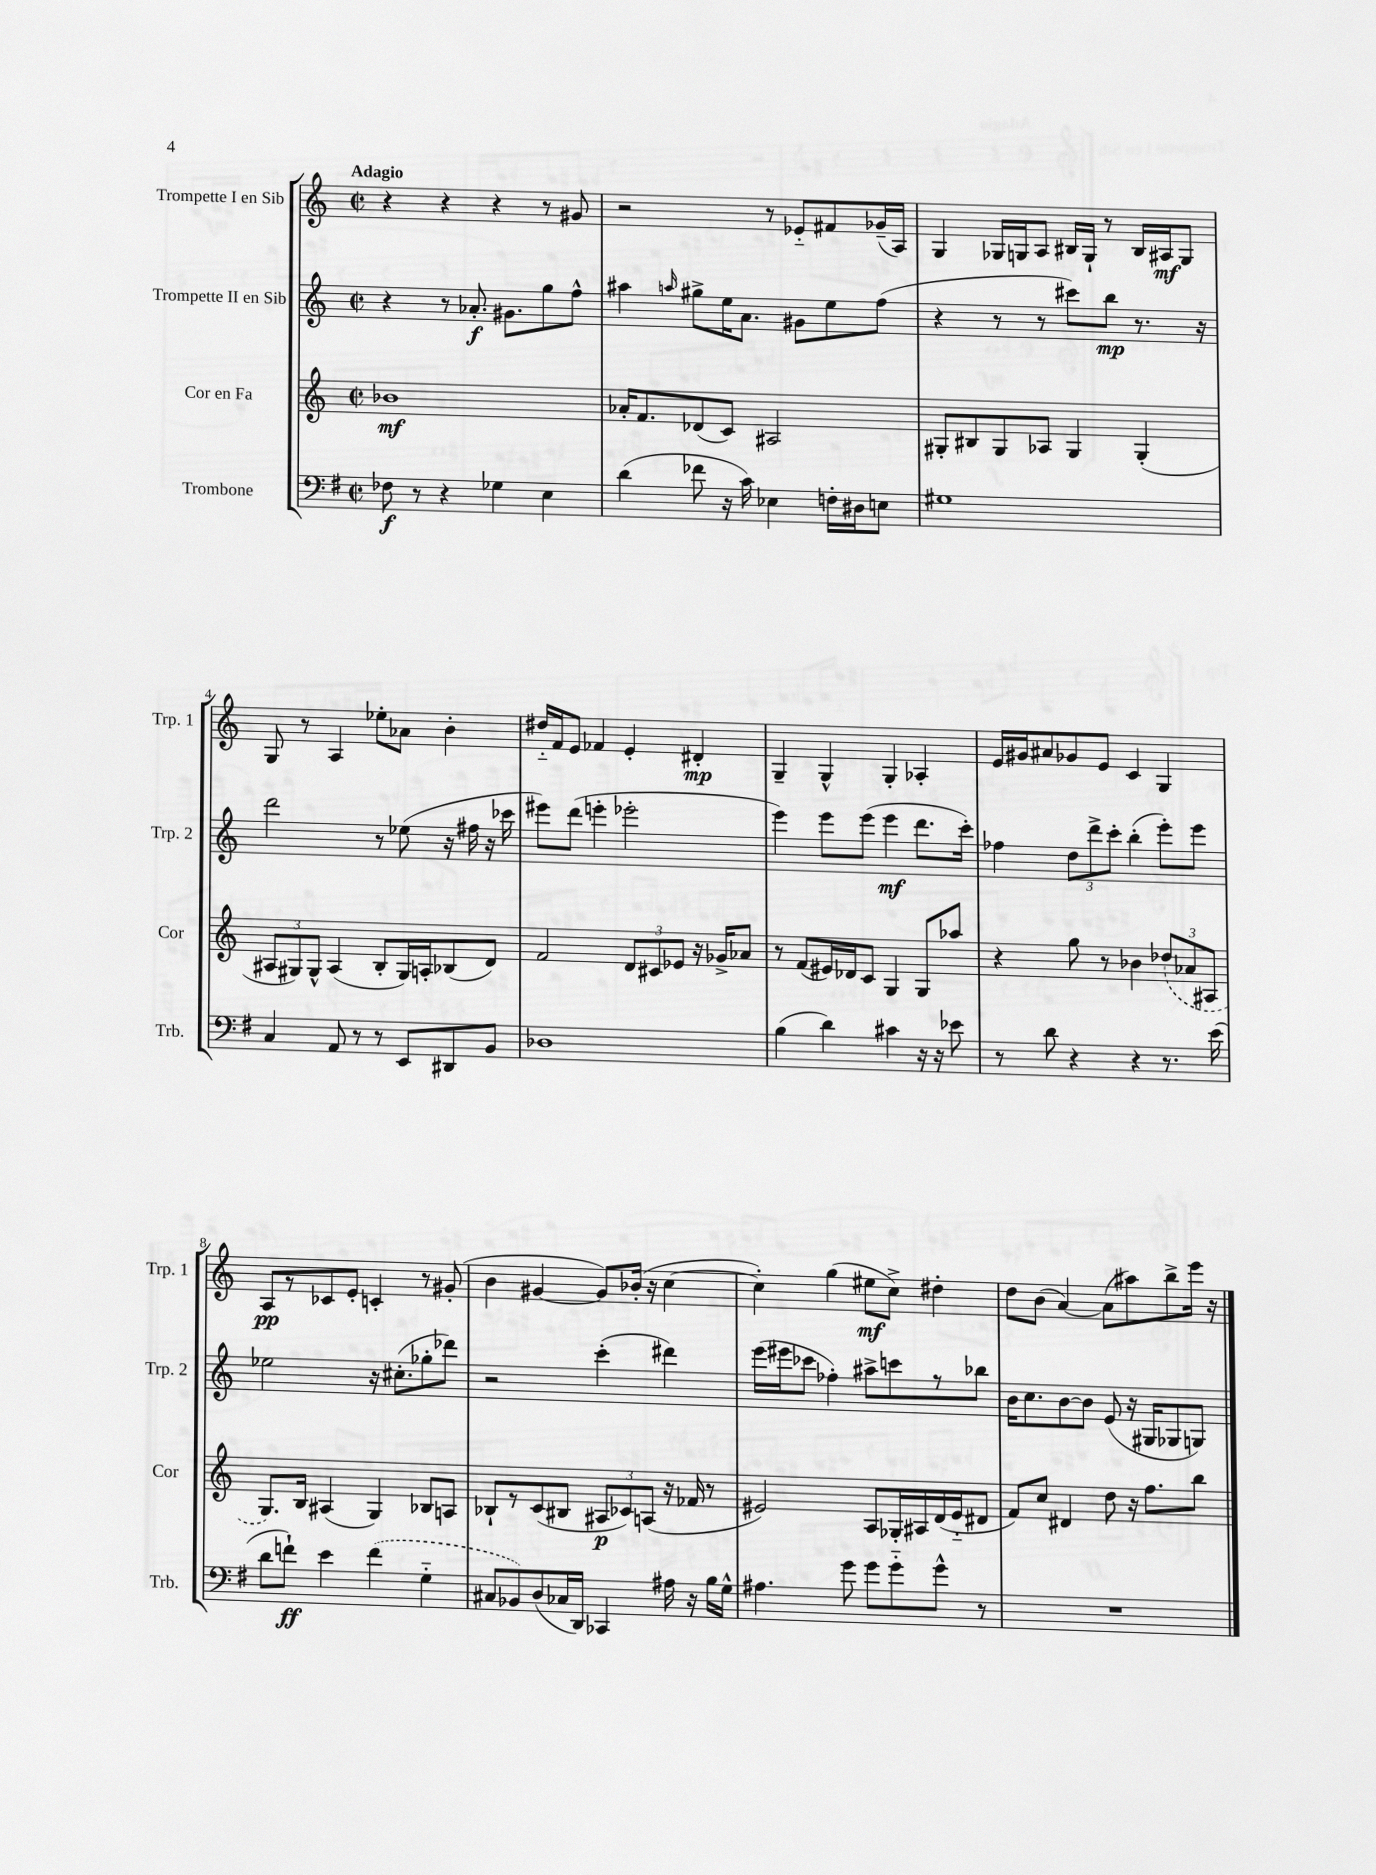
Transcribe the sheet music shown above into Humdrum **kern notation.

**kern	**dynam	**kern	**dynam	**kern	**dynam	**kern	**dynam
*part4	*part4	*part3	*part3	*part2	*part2	*part1	*part1
*staff4	*staff4	*staff3	*staff3	*staff2	*staff2	*staff1	*staff1
*I"Trombone	*	*I"Cor en Fa	*	*I"Trompette II en Sib	*	*I"Trompette I en Sib	*
*I'Trb.	*	*I'Cor	*	*I'Trp. 2	*	*I'Trp. 1	*
*clefF4	*	*clefG2	*	*clefG2	*	*clefG2	*
*k[f#]	*	*k[]	*	*k[]	*	*k[]	*
*M2/2	*	*M2/2	*	*M2/2	*	*M2/2	*
*met(c|)	*	*met(c|)	*	*met(c|)	*	*met(c|)	*
=1	=1	=1	=1	=1	=1	=1	=1
!	!	!	!	!	!	!LO:TX:a:B:t=Adagio	!
8F-X\	f	1b-X	mf	4r	.	4r	.
8r	.	.	.	.	.	.	.
4r	.	.	.	8r	.	4r	.
.	.	.	.	8.a-X'/	f	.	.
4G-X\	.	.	.	.	.	4r	.
.	.	.	.	8.g#X\L	.	.	.
4E\	.	.	.	8gg\	.	8r	.
.	.	.	.	8ff^^\J	.	8g#X/	.
=2	=2	=2	=2	=2	=2	=2	=2
(4d\	.	16a-X'/KL	.	4aa#X\	.	2r	.
.	.	8.f/	.	.	.	.	.
.	.	.	.	16qqaan/	.	.	.
8f-X\	.	(8d-X/	.	8gg#X^\L	.	.	.
16r	.	8c/J)	.	16ee\K	.	.	.
16c\)	.	.	.	8.a\J	.	.	.
4E-X\	.	2A#X/	.	.	.	8r	.
.	.	.	.	8g#X\L	.	8e-X/L	.
16Fn'\LL	.	.	.	8ee\	.	8f#X/	.
16D#X\J	.	.	.	.	.	.	.
8En\J	.	.	.	(8ff\J	.	(16g-X~/L	.
.	.	.	.	.	.	16A/JJ)	.
=3	=3	=3	=3	=3	=3	=3	=3
1G#X	.	8G#X'/L	.	4r	.	4G/	.
.	.	8B#X/	.	.	.	.	.
.	.	8G#/	.	8r	.	16G-X/LL	.
.	.	.	.	.	.	16Gn/J	.
.	.	8A-X/J	.	8r	.	8A/J	.
.	.	4G#/	.	8ccc#X\L)	.	16B#X/LL	.
.	.	.	.	.	.	16G`/JJ	.
.	.	.	.	8bb\J	mp	8r	.
.	.	(4G#'/	.	8.r	.	16B#/LL	.
.	.	.	.	.	.	16A#X/J	mf
.	.	.	.	.	.	8G/J	.
.	.	.	.	16r	.	.	.
!!LO:LB:g=z
=4	=4	=4	=4	=4	=4	=4	=4
4C/	.	12A#X/L	.	2ddd\	.	8G/	.
.	.	12G#X/)	.	.	.	.	.
.	.	.	.	.	.	8r	.
.	.	12G#^^/J	.	.	.	.	.
8AA/	.	(4A#/	.	.	.	4A/	.
8r	.	.	.	.	.	.	.
8r	.	8B'/L	.	8r	.	8ee-X'\L	.
8EE/L	.	16G#/L)	.	(8ee-X\	.	8a-X\J	.
.	.	16An'/J	.	.	.	.	.
8DD#X/	.	(8B-X/	.	16r	.	4b'\	.
.	.	.	.	16ff#X\	.	.	.
8BB/J	.	8d/J)	.	16r	.	.	.
.	.	.	.	16ccc-X\	.	.	.
=5	=5	=5	=5	=5	=5	=5	=5
1D-X	.	2f/	.	8eee#X\L)	.	16dd#X/LL	.
.	.	.	.	.	.	16f/J	.
.	.	.	.	(8ddd\J	.	8e/J	.
.	.	.	.	4eeen'\	.	4f-X/	.
.	.	12d/L	.	2eee-X'\	.	4e'/	.
.	.	12c#X/	.	.	.	.	.
.	.	12e-X/J	.	.	.	.	.
.	.	16r	.	.	.	4d#X'/	mp
.	.	16g-X^/KL	.	.	.	.	.
.	.	8a-X/J	.	.	.	.	.
=6	=6	=6	=6	=6	=6	=6	=6
(4B\	.	8r	.	4eee\)	.	4G~/	.
.	.	(8f/L	.	.	.	.	.
4d\)	.	16e#X/L)	.	8eee\L	.	4G^^/	.
.	.	16d-X/J	.	.	.	.	.
.	.	8c/J	.	(8eee\J	.	.	.
4c#X\	.	4G/	.	4eee\	mf	4G'/	.
16r	.	8G/L	.	8.ddd\L	.	4A-X'/	.
16r	.	.	.	.	.	.	.
8e-X\	.	8aa-X/J	.	.	.	.	.
.	.	.	.	16ccc'\Jk)	.	.	.
=7	=7	=7	=7	=7	=7	=7	=7
8r	.	4r	.	4ff-X\	.	16e/LL	.
.	.	.	.	.	.	16g#X/J	.
8d\	.	.	.	.	.	8a#X/	.
4r	.	8gg\	.	12dd\L	.	8g-X/	.
.	.	.	.	12ddd^\	.	.	.
.	.	8r	.	.	.	8e/J	.
.	.	.	.	12ccc'\J	.	.	.
4r	.	4b-X\	.	(4bb'\	.	4c/	.
8.r	.	(12dd-X/L	.	8eee'\L)	.	4G/	.
.	.	12a-X/	.	.	.	.	.
.	.	.	.	8eee\J	.	.	.
.	.	12A#X/J	.	.	.	.	.
(16e\	.	.	.	.	.	.	.
!!LO:LB:g=z
=8	=8	=8	=8	=8	=8	=8	=8
8d\L	.	8.G/L)	.	2ee-X\	.	8A/L	pp
8fn`\J)	ff	.	.	.	.	8r	.
.	.	16B/Jk	.	.	.	.	.
4e\	.	(4A#X/	.	.	.	8c-X/	.
.	.	.	.	.	.	8e'/J	.
(4f\	.	4G/)	.	16r	.	4cn'/	.
.	.	.	.	(8.cc#X'\L	.	.	.
4G\	.	8B-X/L	.	8gg-X'\	.	8r	.
.	.	8An/J	.	8ddd-X\J)	.	(8g#X'/	.
=9	=9	=9	=9	=9	=9	=9	=9
8C#X/L	.	8B-X`/L	.	2r	.	4b\	.
8BB-X/)	.	8r	.	.	.	.	.
(8D/	.	(8c/	.	.	.	[4g#X/	.
16C-X/L	.	8B#X/J	.	.	.	.	.
16DD/JJ)	.	.	.	.	.	.	.
4CC-X/	.	12A#X/L	p	(4ccc'\	.	8g#/L])	.
.	.	12c-X/)	.	.	.	.	.
.	.	.	.	.	.	(16b-X'/Jk	.
.	.	(12An/J	.	.	.	.	.
.	.	.	.	.	.	16r	.
16A#X\	.	16r	.	4ddd#X\)	.	[4cc\	.
16r	.	16f-X/	.	.	.	.	.
16B\LL	.	8r	.	.	.	.	.
16G^^\JJ	.	.	.	.	.	.	.
=10	=10	=10	=10	=10	=10	=10	=10
4.A#X\	.	2e#X/)	.	(16eee\LL	.	4cc'\])	.
.	.	.	.	16eee#X\J	.	.	.
.	.	.	.	8ccc-X\J	.	.	.
.	.	.	.	4ff-X'\)	.	(4gg\	.
8g\	.	.	.	.	.	.	.
8g\L	.	8A/L	.	8aa#X^\L	.	8ee#X\L	mf
8g\	.	16G-X'/L	.	8cccn\	.	8cc^\J)	.
.	.	16A#X/	.	.	.	.	.
8g^^\J	.	(16d/	.	8r	.	4dd#X'\	.
.	.	16e#/J	.	.	.	.	.
8r	.	8d#X/J	.	8bb-X\J	.	.	.
=11	=11	=11	=11	=11	=11	=11	=11
1r	.	8f/L)	.	16b\KL	.	8dd\L	.
.	.	.	.	8.cc\	.	.	.
.	.	8cc/J	.	.	.	(8b\J	.
.	.	4d#X/	.	[8b\	.	[4a/)	.
.	.	.	.	8b\J]	.	.	.
.	.	8dd\	.	(8e/	.	(8a\L]	.
.	.	16r	.	16r	.	8aa#X\)	.
.	.	8.ff\L	.	16G#X/KL	.	.	.
.	.	.	.	8G-X/	.	8bb^\	.
.	.	8bb\J	.	8Gn/J)	.	16eee\Jk	.
.	.	.	.	.	.	16r	.
==	==	==	==	==	==	==	==
*-	*-	*-	*-	*-	*-	*-	*-
